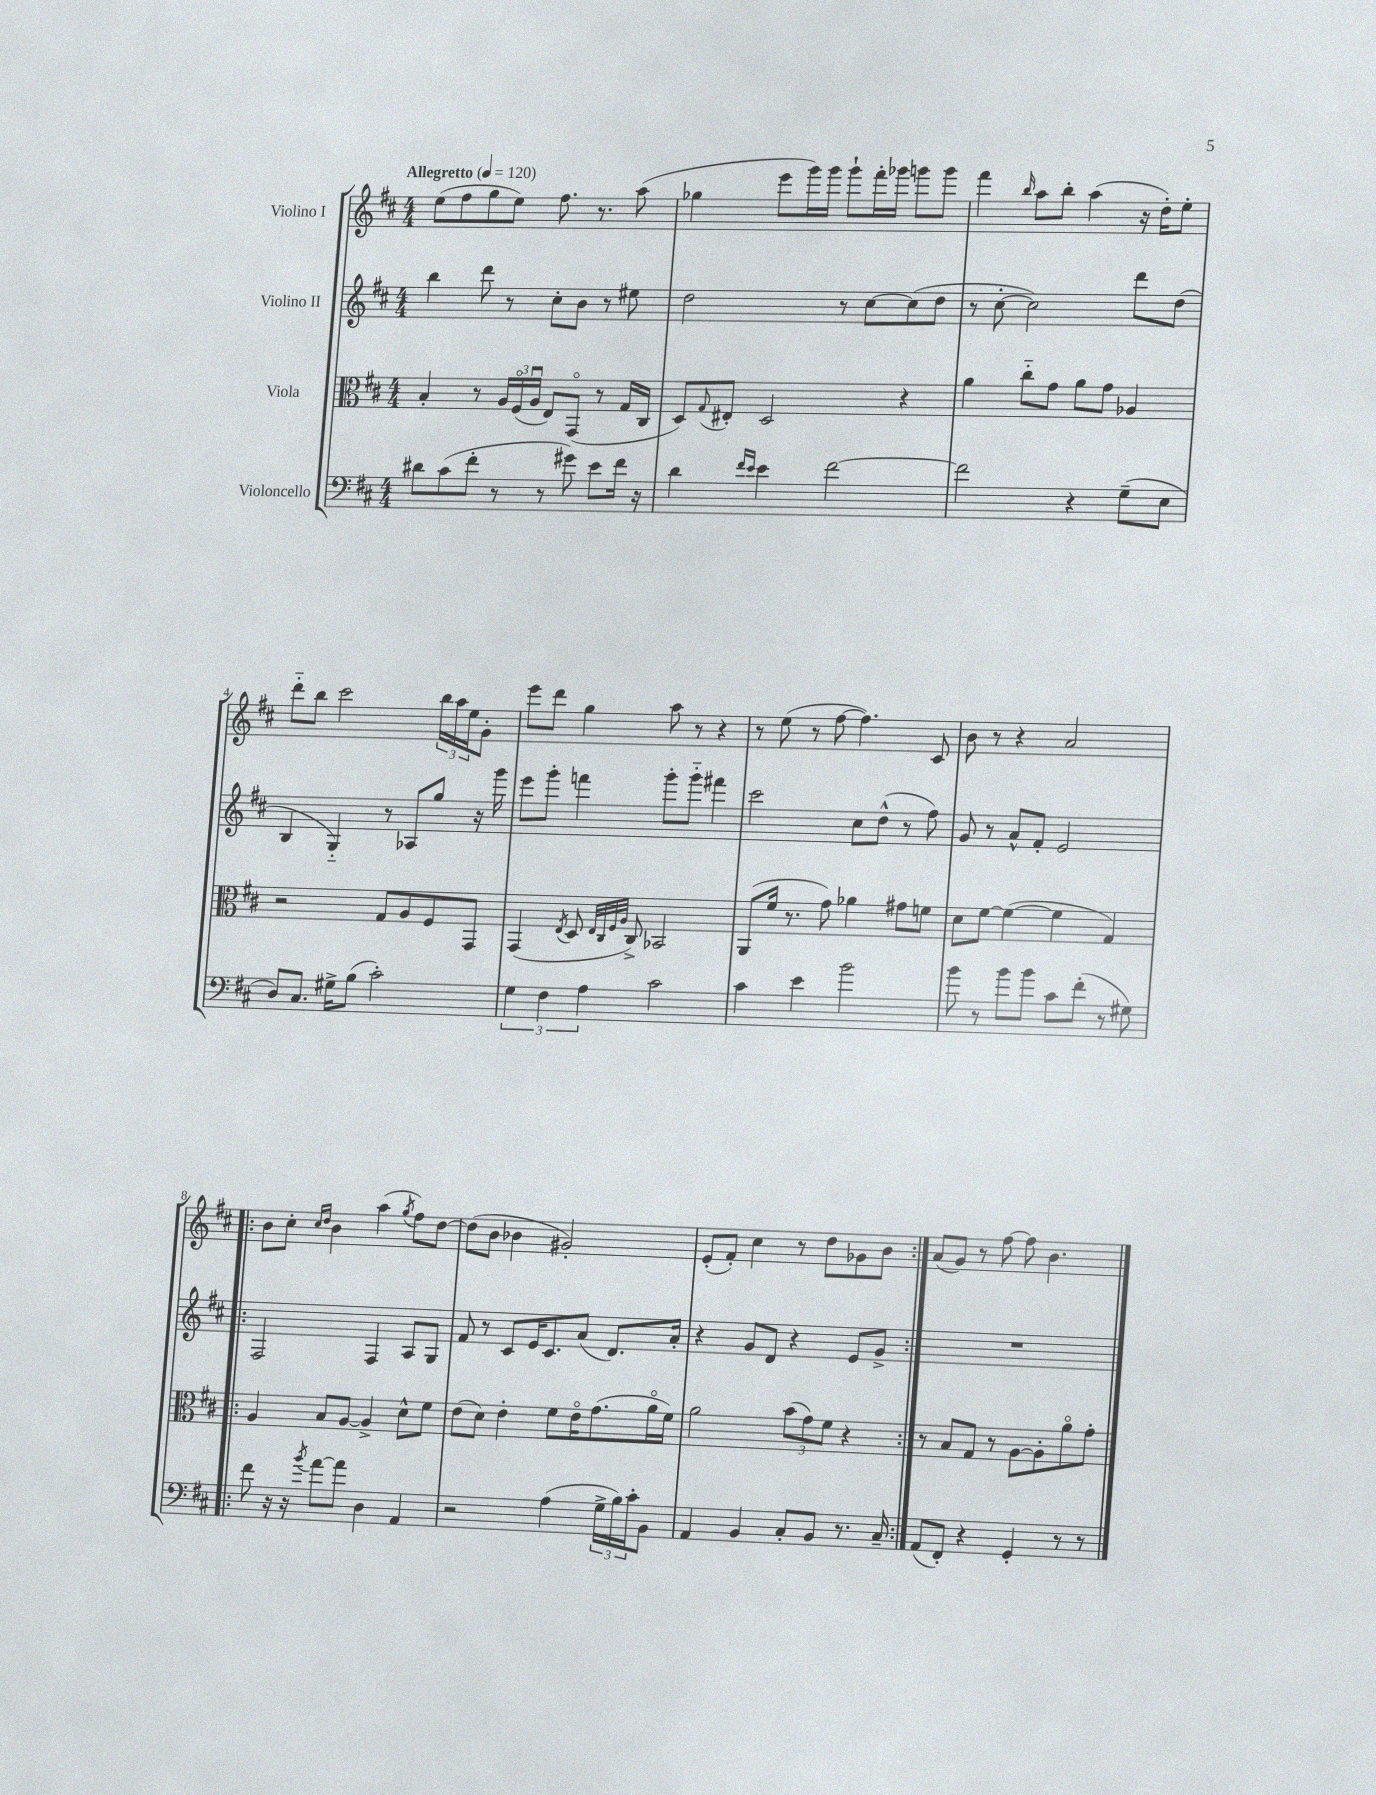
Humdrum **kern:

**kern	**kern	**kern	**kern
*part4	*part3	*part2	*part1
*staff4	*staff3	*staff2	*staff1
*I"Violoncello	*I"Viola	*I"Violino II	*I"Violino I
*clefF4	*clefC3	*clefG2	*clefG2
*k[f#c#]	*k[f#c#]	*k[f#c#]	*k[f#c#]
*M4/4	*M4/4	*M4/4	*M4/4
*MM120	*MM120	*MM120	*MM120
=1	=1	=1	=1
!	!	!	!LO:TX:a:B:t=Allegretto
8d#X\L	4B'/	4bb\	(8ee\L
(8c#\	.	.	8ff#\
8f#'\J	8r	8ddd\	8gg\
8r	24A/LL	8r	8ee\J)
.	(24F#/	.	.
.	24Au/JJ	.	.
8r	8E/L)	8cc#'\L	8.ff#\
8g#X\)	(8GG/J	8b\J	.
.	.	.	8.r
8e\L	8r	8r	.
16f#\Jk	16G/LL	8ee#X\	(8aa\
16r	16C#/JJ	.	.
=2	=2	=2	=2
4d\	8D/L)	2dd\	4gg-X\
.	8qqG/	.	.
.	8E#X'/J	.	.
16qqf#/LL	.	.	.
16qqe/JJ	.	.	.
4e\	2D/	.	8eee\L
.	.	.	16ggg\L)
.	.	.	16ggg\JJ
[2f#\	.	8r	8ggg`\L
.	.	[8cc#\L	16fff#'\L
.	.	.	16ggg-X\JJ
.	4r	(8cc#\]	8gggn\L
.	.	8dd\J	8ggg\J
=3	=3	=3	=3
2f#\]	4a\	8r	4fff#\
.	.	[8cc#'\	.
.	.	.	16qqbb/
.	8cc#\L	2cc#\])	8aa\L
.	8g\J	.	8bb'\J
4r	8a\L	.	(4aa\
.	8g\J	.	.
(8G~\L	4A-X/	8ddd\L	16r
.	.	.	16dd'\KL)
8E\J	.	(8dd\J	8ee'\J
!!LO:LB:g=z
=4	=4	=4	=4
8D/L)	2r	4B/	8ddd\L
8.C#/J	.	.	8bb\J
.	.	4G/)	2ccc#\
16G#X^\KL	.	.	.
(8B\J	.	.	.
2c#'\)	8G/L	8r	.
.	8A/	8A-X/L	.
.	8F#/	8gg/J	24bb\LL
.	.	.	24aa\
.	.	.	24ee\J
.	8GG/J	16r	8g'\J
.	.	16ggg\	.
=5	=5	=5	=5
6G\	(4GG/	8eee\L	8eee\L
.	.	8ggg'\J	8ddd\J
6F#\	.	.	.
.	8qE/	.	.
.	8D/	4fffn\	4gg\
6A\	.	.	.
.	32qqE/LLL	.	.
.	32qqC#/	.	.
.	32qqF#/	.	.
.	32qqA/JJJ	.	.
.	8C#^/)	.	.
2c#\	2BB-X/	8ggg'\L	8aa\
.	.	8ggg\J	8r
.	.	4fff#X\	4r
=6	=6	=6	=6
4c#\	(8AA/L	2ccc#\	8r
.	16f#/Jk	.	(8ee\
.	8.r	.	.
4e\	.	.	8r
.	8g\)	.	[8ff#\
2b\	4a-X\	8cc#\L	4.ff#\])
.	.	(8dd^^\J	.
.	8g#X\L	8r	.
.	8fn\J	8ff#\)	8c#/
=7	=7	=7	=7
8b\	8d\L	8g/	8b\
8r	[8f#\J	8r	8r
8b\L	(4f#\_	8a^^/L	4r
8b\J	.	8f#'/J	.
8c#\L	4f#\]	2e/	2a/
(8f#'\J	.	.	.
8r	4G/)	.	.
8G#X\)	.	.	.
!!LO:LB:g=z
=8!|:	=8!|:	=8!|:	=8!|:
8f#\	4A/	2F#/	8b\L
16r	.	.	8cc#'\J
16r	.	.	.
.	.	.	16qqcc#/LL
8qb/	.	.	16qqdd/JJ
[8a\L	8B/L	.	4b\
8a\J]	[8A/J	.	.
4D\	4A^/]	4F#/	(4aa\
.	.	.	8qgg/
4AA/	8d^^\L	8A/L	8ff#\L)
.	8f#\J	8G/J	[8dd\J
=9	=9	=9	=9
2r	(8e\L	8f#/	(8dd\L]
.	8d\J)	8r	8b\J
.	4e'\	8c#/L	4b-X\
.	.	16e/K	.
.	.	8.c#/	.
(4A\	8f#\L	.	2g#X'/)
.	16e\K	(8a/J	.
.	(8.g\	.	.
24G^\LL	.	8.d/L)	.
24B\)	.	.	.
24c#'\J	.	.	.
8BB\J	16a\L	.	.
.	16f#\JJ)	16a'/Jk	.
=10	=10	=10	=10
4AA/	2a\	4r	(8e'/L
.	.	.	8f#'/J)
4BB/	.	8g/L	4cc#\
.	.	8d/J	.
8C#'/L	(12b\L	4r	8r
.	12g\)	.	.
8BB/J	.	.	8dd\L
.	12f#\J	.	.
8.r	4r	8e/L	8g-X\
.	.	8g^/J	8b\J
16C#~/	.	.	.
=11:|!	=11:|!	=11:|!	=11:|!
(8AA/L	8r	1r	(8a/L
8FF#'/J)	8B/L	.	8g/J)
4r	8G/J	.	8r
.	8r	.	[8ff#\
4GG'/	[8A\L	.	8ff#\]
.	8A'\]	.	4.b\
8r	8a\	.	.
8r	8g'\J	.	.
==	==	==	==
*-	*-	*-	*-
